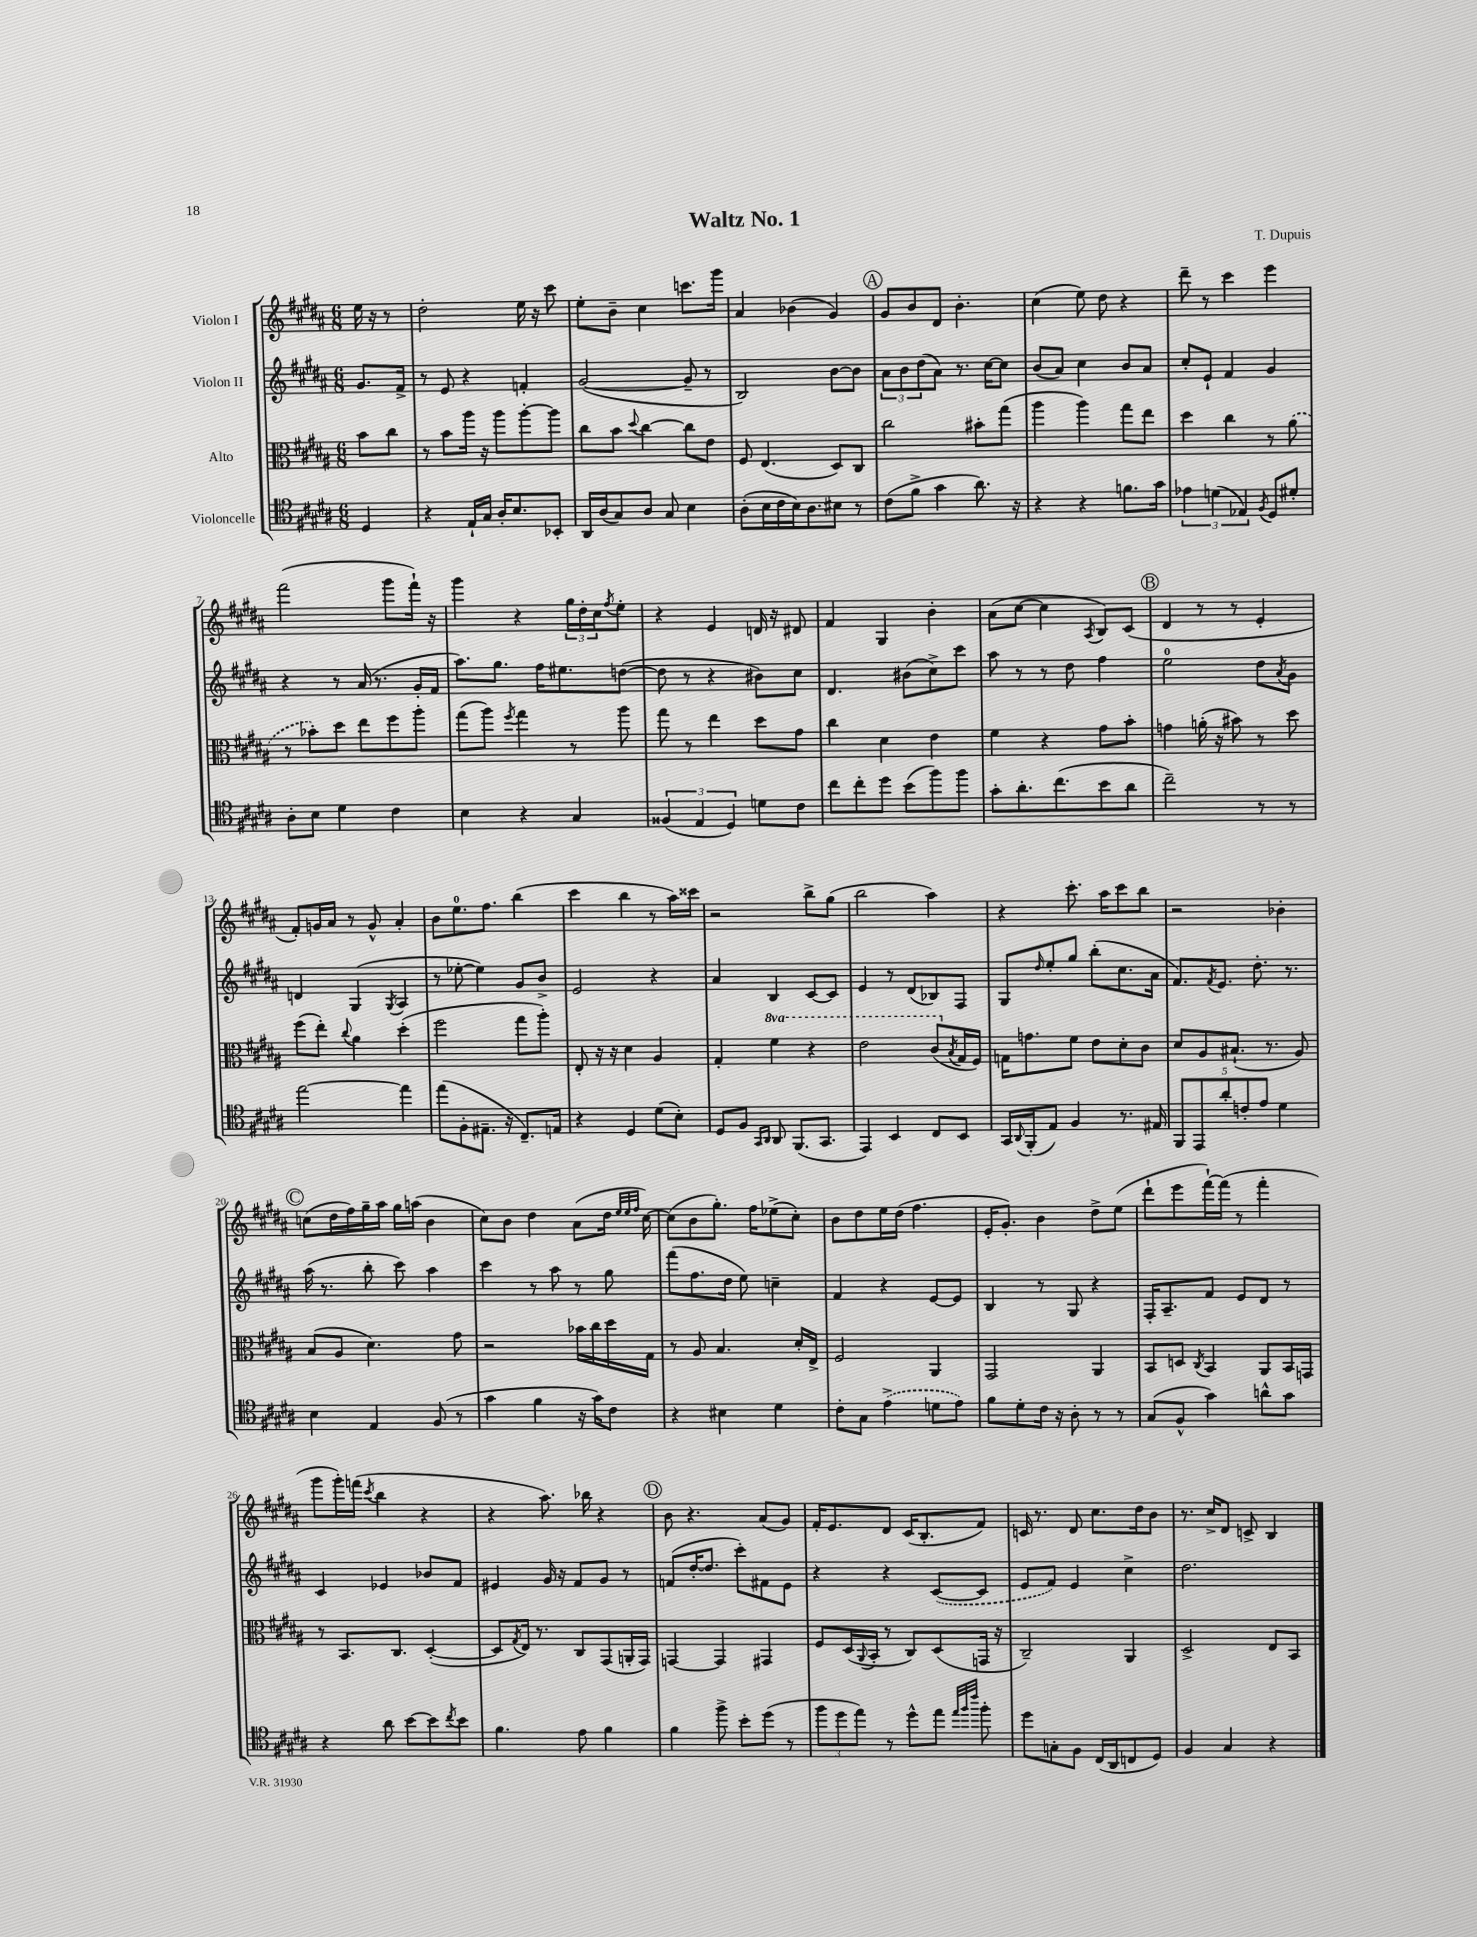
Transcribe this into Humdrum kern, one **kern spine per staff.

**kern	**kern	**kern	**kern
*staff4	*staff3	*staff2	*staff1
*clefC4	*clefC3	*clefG2	*clefG2
*k[f#c#g#d#a#]	*k[f#c#g#d#a#]	*k[f#c#g#d#a#]	*k[f#c#g#d#a#]
*M6/8	*M6/8	*M6/8	*M6/8
4D#	8b	8.g#	16ee
.	.	.	16r
.	8cc#	.	8r
.	.	16f#^	.
=	=	=	=
4r	8r	8r	2dd#'
.	8b	8e	.
16E`	16aa#	4r	.
16G#	16r	.	.
16A#'	8aa#	.	.
8.B	.	.	.
.	[8aa#'	4f'	16ee
.	.	.	16r
8BB-'	8aa#]	.	8ccc#
=	=	=	=
16AA#	8cc#	([2g#	8ee'
(16A#	.	.	.
8G#)	8b	.	8b~
.	8qqdd#	.	.
8A#	[4cc#	.	4cc#
8G#	.	.	.
4B	8cc#]	8g#~]	8.ccc
.	8e	8r	.
.	.	.	16ggg#
=	=	=	=
(8A#'	8F#	2B)	4a#
16B	(4.E	.	.
16c#	.	.	.
16B)	.	.	(4b-
8.A#	.	.	.
8B#	8D#)	[8b	4g#)
8r	8C#	8b]	.
=	=	=	=
(8c#	2cc#	12a#	8g#
.	.	12b	.
8f#^	.	.	8b
.	.	(12dd#	.
4g#	.	8a#)	8d#
.	.	8.r	4.b'
8.a#)	8b#'	.	.
.	.	[16cc#	.
.	(8gg#	8cc#]	.
16r	.	.	.
=	=	=	=
4r	4aa#	(8b	(4cc#
.	.	8a#)	.
4r	4aa#)	4cc#	8ee)
.	.	.	8dd#
8.f	8gg#	8b	4r
.	8ee	8a#	.
16g#	.	.	.
=	=	=	=
6e-	4dd#	8cc#'	8ddd#~
.	.	8e`	8r
(6d	.	.	.
.	4cc#	4f#	4ccc#
6E-)	.	.	.
8qF#	.	.	.
8D#	8r	4g#	4eee
8d#'	(8a#	.	.
=	=	=	=
8A#'	8r	4r	(2fff#
8B	8b-')	.	.
4d#	8dd#	8r	.
.	8ee	(16a#	.
.	.	8.r	.
4c#	8ff#	.	8ggg#
.	8aa#'	16g#'	16fff#`)
.	.	16f#	16r
=	=	=	=
4B	(8gg#	8.aa#)	4ggg#
.	8aa#)	.	.
.	.	8.gg#	.
.	8qff#	.	.
4r	4gg#	.	4r
.	.	16ff#	.
.	.	8.ee#	.
4G#	8r	.	24gg#
.	.	.	24dd#'
.	.	.	24cc#
.	.	.	8qff#
.	8aa#	([8dd	8ee'
=	=	=	=
(6F##	8gg#	8dd]	4r
.	8r	8r	.
6E	.	.	.
.	4ee	4r	4e
6D#)	.	.	.
8d	8dd#	8b#)	16d
.	.	.	16r
8c#	8g#	8cc#	8d#
=	=	=	=
8cc#	4cc#	4.d#	4f#
8cc#'	.	.	.
8dd#	4d#	.	4G#
(8b	.	(8b#	.
8ff#)	4e	8cc#^)	4b'
8ff#	.	8ccc#	.
=	=	=	=
8g#'	4f#	8aa#	(8a#
8.a#'	.	8r	[8cc#
.	4r	8r	4cc#]
(8.cc#	.	.	.
.	.	8dd#	.
.	.	.	8qA#
8b	8g#	4ff#	8B)
8a#	8b'	.	(8c#
=	=	=	=
2cc#~)	4g	2ee	4d#
.	(16a'	.	8r
.	16r	.	.
.	8b#)	.	8r
8r	8r	8dd#	4e'
.	.	8qa#	.
8r	8dd#	8g#	.
=	=	=	=
[2ee	(8ff#	4d	8f#')
.	8ee')	.	16g
.	.	.	16a#
.	8qqcc#	.	.
.	4a#	(4G#	8r
.	.	.	8g^^
.	.	8qG#	.
4ee]	(4dd#'	4A#	4a#'
=	=	=	=
(8ee	2ff#	8r	8b
8F#'	.	[8ee-'	8.ee
8.E#~	.	4ee-])	.
.	.	.	8.ff#
16r	.	.	.
8.C#~)	8gg#	8g#	(4bb
.	8aa#')	8b^	.
16E	.	.	.
=	=	=	=
4r	8E'	2e	4ccc#
.	16r	.	.
.	16r	.	.
4D#	4d#	.	4bb
(8d#	4A#	4r	8r
8B')	.	.	16aa#)
.	.	.	16ccc##
=	=	=	=
8D#	4G#'	4a#	2r
8F#	.	.	.
16qqGG#	.	.	.
16qqAA#	.	.	.
8AA#	4ff#	4B	.
(8.FF#	.	.	.
.	4r	[8c#	8bb^
8.GG#	.	.	.
.	.	8c#]	(8gg#
=	=	=	=
4EE)	2ee	4e	2bb
4BB	.	8r	.
.	.	(8d#	.
8C#	(8cc#	8B-)	4aa#)
.	8qB	.	.
8BB	16G#	8F#	.
.	16F#)	.	.
=	=	=	=
16GG#	16G	8G#	4r
8qqAA#	.	.	.
(16FF#'	8.g	.	.
.	.	16qqdd#	.
8E)	.	8ee'	.
4F#	8f#	8gg#	8.ccc#'
.	8e	(8bb'	.
.	.	.	16aa#
8.r	8d#'	8.cc#	8ccc#
.	8c#	.	8bb
16E#	.	16a#	.
=	=	=	=
10FF#	8d#	8.f#)	2r
10EE	.	.	.
.	8A#	.	.
.	.	8qf#	.
.	.	8.e	.
10a#'	.	.	.
.	(8.B#`	.	.
10c'	.	.	.
.	.	8.dd#'	.
10e	.	.	.
.	8.r	.	.
4d#	.	.	4b-'
.	.	8.r	.
.	8A#)	.	.
=	=	=	=
4B	(8B	(16aa#	(8cc
.	.	8.r	.
.	8A#	.	16dd#
.	.	.	16ff#)
4E	4.d#)	8bb'	16gg#~
.	.	.	16aa#
.	.	8ccc#)	16gg#
.	.	.	(16aa
(8F#	.	4aa#	4b
8r	8g#	.	.
=	=	=	=
4g#	2r	4ccc#	8cc#)
.	.	.	8b
4f#	.	8r	4dd#
.	.	8aa#	.
16r	16b-	8r	(8a#
16g#)	16cc#	.	.
8c#	16dd#	8gg#	16dd#
.	.	.	32qqee
.	.	.	32qqee
.	.	.	32qqff#
.	16G#	.	[16cc#)
=	=	=	=
4r	8r	(8fff#	(8cc#]
.	8A#	8.ff#	8b
4B#	4.B	.	8.gg#')
.	.	16dd#	.
.	.	8ee)	.
.	.	.	16ff#
4d#	.	4cc~	(8ee-^
.	16d#'	.	8cc#')
.	16E^	.	.
=	=	=	=
8c#'	2F#	4f#	8b
8G#	.	.	8dd#
(4e^	.	4r	16ee
.	.	.	(16dd#
.	.	.	4.ff#
8d	4AA#	[8e	.
8e)	.	8e]	.
=	=	=	=
8f#	2GG#	4B	16e'
.	.	.	8.g#')
8d#'	.	.	.
16c#	.	8r	4b
16r	.	.	.
8A#'	.	8G#	.
8r	4AA#	4r	8dd#^
8r	.	.	(8ee
=	=	=	=
(8G#	8BB	16F#'	8ddd#`
.	.	8.A#~	.
8F#^^	8D	.	8eee
.	8qC#	.	.
4g#)	4BB	8f#	[16fff#`)
.	.	.	(16fff#]
.	.	8e	8r
8a^^	8AA#	8d#	4fff#'
8g#	16BB	8r	.
.	16GG	.	.
=	=	=	=
4r	8r	4c#	8ggg#
.	8.BB	.	16ggg#')
.	.	.	(16fff
.	.	.	8qccc#
8a#	.	4e-	4bb
.	8.C#	.	.
[8b	.	.	.
8b]	([4D#'	8b-	4r
8qcc#	.	.	.
8b	.	8f#	.
=	=	=	=
4.f#	8D#]	4e#	4r
.	8qG#	.	.
.	16E)	.	.
.	8.r	.	.
.	.	16g#	8.aa#)
.	.	16r	.
8e	8C#	8f#	.
.	.	.	16bb-
4f#	(8GG#	8g#	4r
.	16AA'	8r	.
.	16GG#)	.	.
=	=	=	=
4f#	[4GG	(8f	8b
.	.	[16dd#'	4.r
.	.	8.dd#]	.
8ff#^	4GG]	.	.
8b'	.	8ccc#')	.
(8dd#	4GG#	8f#	(8a#
8r	.	8e	8g#)
=	=	=	=
12ff#	8F#	4r	16f#'
.	.	.	8.e
12dd#	.	.	.
.	(16D#	.	.
12ee)	.	.	.
.	8qqAA#	.	.
.	16BB'	.	.
8r	8r	4r	8d#
8dd#^^	8C#)	.	(16c#
.	.	.	8.B'
8ee	(8D#	([8c#	.
32qqee	.	.	.
32qqff#	.	.	.
32qqccc#	.	.	.
8ff#'	16GG	8c#]	8f#)
.	16r	.	.
=	=	=	=
8dd#	2C#~)	8e	16c
.	.	.	8.r
8G'	.	8f#)	.
8F#	.	4e	8d#
(16C#	.	.	8.cc#
16AA#	.	.	.
8C	4AA#	4cc#^	.
.	.	.	16dd#
8D#)	.	.	8b
=	=	=	=
4F#	2D#^	2.dd#	8.r
.	.	.	16cc#^
4G#	.	.	8d#
.	.	.	8c^
4r	8E	.	4B
.	8BB	.	.
==	==	==	==
*-	*-	*-	*-
